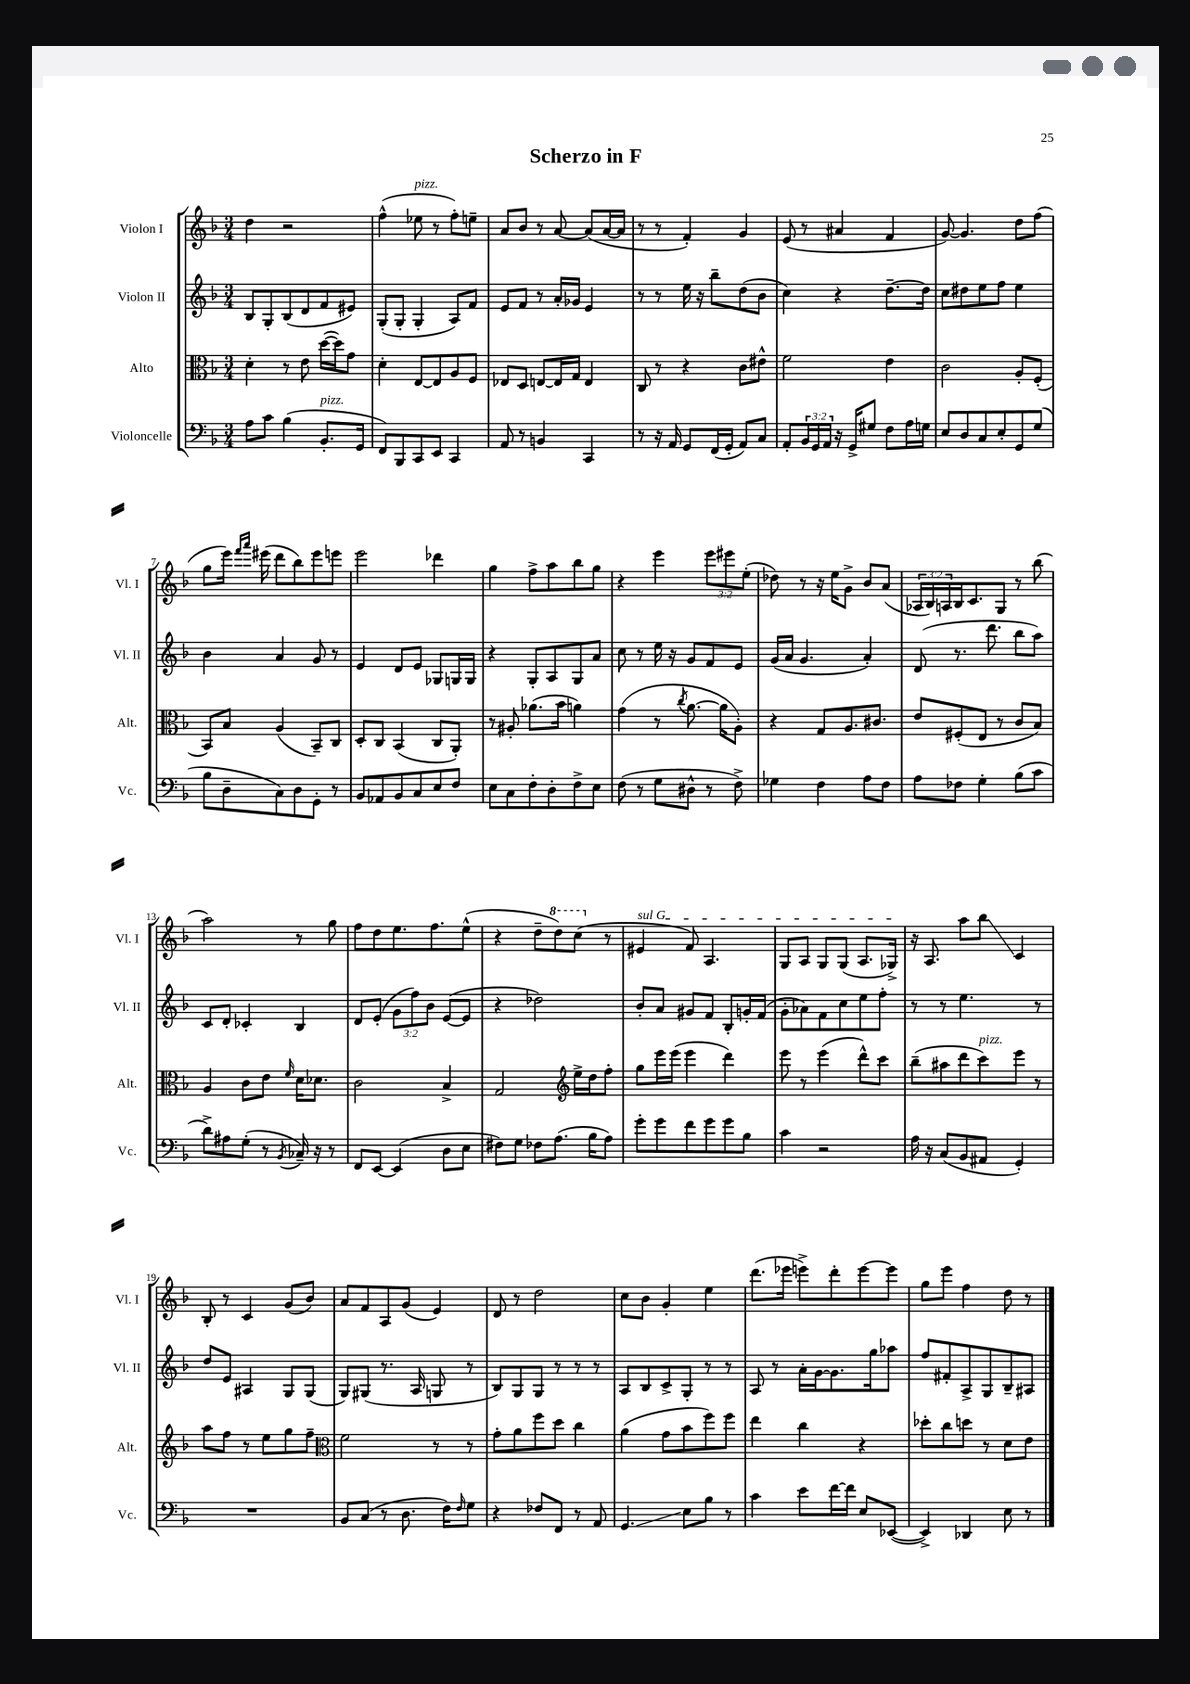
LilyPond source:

\header { title = "Scherzo in F" }
<<
\new StaffGroup <<
\new Staff = "s0" \with { instrumentName = "Violon I" shortInstrumentName = "Vl. I" } {
    \clef treble \key f \major \numericTimeSignature \time 3/4 \override Staff.TupletNumber.text = #tuplet-number::calc-fraction-text
    d''4 r2 |
    f''4-^( ees''8^\markup { \italic "pizz." } r8 f''8-.) e''8-- |
    a'8 bes'8 r8 a'8~ a'8( a'16~ a'16 |
    r8 r8 f'4-.) g'4 |
    e'8( r8 ais'4 f'4 |
    g'8~) g'4. d''8 f''8( |
    g''8 e'''16) \grace { f'''16 a'''16 } eis'''16( d'''8 bes''8) eis'''8 e'''8 |
    e'''2 des'''4 |
    g''4 f''8-> a''8 bes''8 g''8 |
    r4 e'''4 \tuplet 3/2 { e'''8 eis'''8 e''8-.( } |
    des''8) r8 r16 e''16 g'8-> bes'8 a'8( |
    \tuplet 3/2 { aes16 bes16) a16 } bes16 c'8. g8 r8 bes''8( |
    a''2) r8 g''8 |
    f''8 d''8 e''8. f''8. e''8-^( |
    r4 d''8-- \ottava #1 d'''8) c'''8( \ottava #0 r8 |
    \once \override TextSpanner.bound-details.left.text = \markup { \italic "sul G" } eis'4\startTextSpan f'8) a4. |
    g8 a8 g8 g8( a8. ges16->\stopTextSpan) |
    r16 a8. a''8 bes''8\glissando c'4 |
    bes8-. r8 c'4 g'8( bes'8) |
    a'8 f'8 a8 g'8( e'4) |
    d'8 r8 d''2 |
    c''8 bes'8 g'4-. e''4 |
    d'''8.( ees'''16 e'''8->) d'''8-. e'''8~ e'''8 |
    g''8 e'''8 f''4 d''8 r8 \bar "|." |
}
\new Staff = "s1" \with { instrumentName = "Violon II" shortInstrumentName = "Vl. II" } {
    \clef treble \key f \major \numericTimeSignature \time 3/4 \override Staff.TupletNumber.text = #tuplet-number::calc-fraction-text
    bes8 g8-. bes8( d'8 f'8 eis'8) |
    g8-.( g8-. g4-. a8) f'8 |
    e'8 f'8 r8 a'16-. ges'16 e'4 |
    r8 r8 e''16 r16 bes''8-- d''8( bes'8 |
    c''4) r4 d''8.~-- d''16 |
    c''8 dis''8 e''8 f''8 e''4 |
    bes'4 a'4 g'8 r8 |
    e'4 d'8 e'8 ges8 g16 g16 |
    r4 g8-. a8 g8 a'8 |
    c''8 r8 e''16 r16 g'8 f'8 e'8 |
    g'16( a'16 g'4. a'4-.) |
    d'8( r8. d'''8. bes''8 a''8) |
    c'8 d'8-. ces'4-. bes4 |
    d'8 e'8-.( \tuplet 3/2 { g'8 f''8) bes'8 } e'8~( e'8 |
    r4 des''2) |
    bes'8-. a'8 gis'8 f'8 bes8-. g'16-. f'16( |
    g'8-. aes'8) f'8 c''8 e''8 f''8-. |
    r8 r8 e''4. r8 |
    d''8 e'8 ais4 g8 g8( |
    g8) gis8( r8. a16 g8 r8 |
    bes8) g8 g8 r8 r8 r8 |
    a8 bes8 c'8-> g8-. r8 r8 |
    a8 r8 a'16-. g'16~ g'8. g''16 aes''8 |
    f''8 fis'8-. a8-> g8 bes8-- ais8 \bar "|." |
}
\new Staff = "s2" \with { instrumentName = "Alto" shortInstrumentName = "Alt." } {
    \clef alto \key f \major \numericTimeSignature \time 3/4
    d'4-. r8 e'8 d''16~( d''16) g'8 |
    d'4-. e8~ e8 a8 f8 |
    ees8 d8 e8~ e16 g16 e4 |
    c8 r8 r4 c'8 eis'8-^ |
    f'2 e'4 |
    c'2 a8-. f8-.( |
    bes,8) bes8 a4( bes,8--) c8 |
    d8-. c8 bes,4( c8 a,8-.) |
    r8 ais8-. aes'8.( bes'16 a'4) |
    g'4( r8 \acciaccatura { c''8 } a'8.~ a'16 a8-.) |
    r4 g8 a8. cis'8. |
    e'8 fis8-.( e8 r8 c'8 bes8) |
    a4 c'8 e'8 \grace { f'16 } d'16 des'8. |
    c'2 bes4-> |
    g2 \clef treble e''16-> d''16 f''8-. |
    g''8 e'''16 e'''16( e'''4 d'''4) |
    e'''8 r8 e'''4( d'''8-^) c'''8 |
    bes''8--( ais''8 d'''8 c'''8^\markup { \italic "pizz." }) e'''8 r8 |
    a''8 f''8 r8 e''8 g''8 f''8-- |
    \clef alto f'2 r8 r8 |
    g'8-. a'8 f''8 d''8 c''4 |
    a'4( g'8 bes'8 f''8) f''8 |
    e''4 c''4 r4 |
    des''8-. c''8 d''8 r8 d'8 e'8 \bar "|." |
}
\new Staff = "s3" \with { instrumentName = "Violoncelle" shortInstrumentName = "Vc." } {
    \clef bass \key f \major \numericTimeSignature \time 3/4 \override Staff.TupletNumber.text = #tuplet-number::calc-fraction-text
    a8 c'8 bes4( bes,8.-.^\markup { \italic "pizz." } g,16 |
    f,8) bes,,8 c,8 e,8 c,4 |
    a,8 r8 b,4 c,4 |
    r8 r16 a,16 g,8 f,16( g,16-. a,8) c8 |
    a,8-. \tuplet 3/2 { bes,16 g,16 a,16 } r16 g,16-> gis8 f8 a16 g16 |
    e8 d8 c8 e8-. g,8 g8( |
    bes8 d8-- c8) d8 g,8-. r8 |
    bes,8 aes,8 bes,8 c8 e8 f8 |
    e8 c8 f8-. d8-. f8-> e8 |
    f8( r8 g8 dis8-^ r8 f8->) |
    ges4 f4 a8 f8 |
    a8 fes8 g4-. bes8( c'8 |
    d'8->) ais8 g8-.( r8 \acciaccatura { bes,8 } ces16--) r16 r8 |
    f,8 e,8~ e,4( d8 e8 |
    fis8) g8 fes8 a8.( bes16 a8) |
    g'8-. g'8 f'8 g'8 g'8 bes8 |
    c'4 r2 |
    a16 r16 c8( bes,8 ais,8 g,4-.) |
    R2. |
    bes,8 c8( r8 d8. f16) \grace { f16 } g8 |
    r4 fes8 f,8 r8 a,8 |
    g,4.\glissando e8 bes8 r8 |
    c'4 e'8 f'16~ f'16 e8 ees,8~( |
    ees,4->) des,4 e8 r8 \bar "|." |
}
>>
>>
